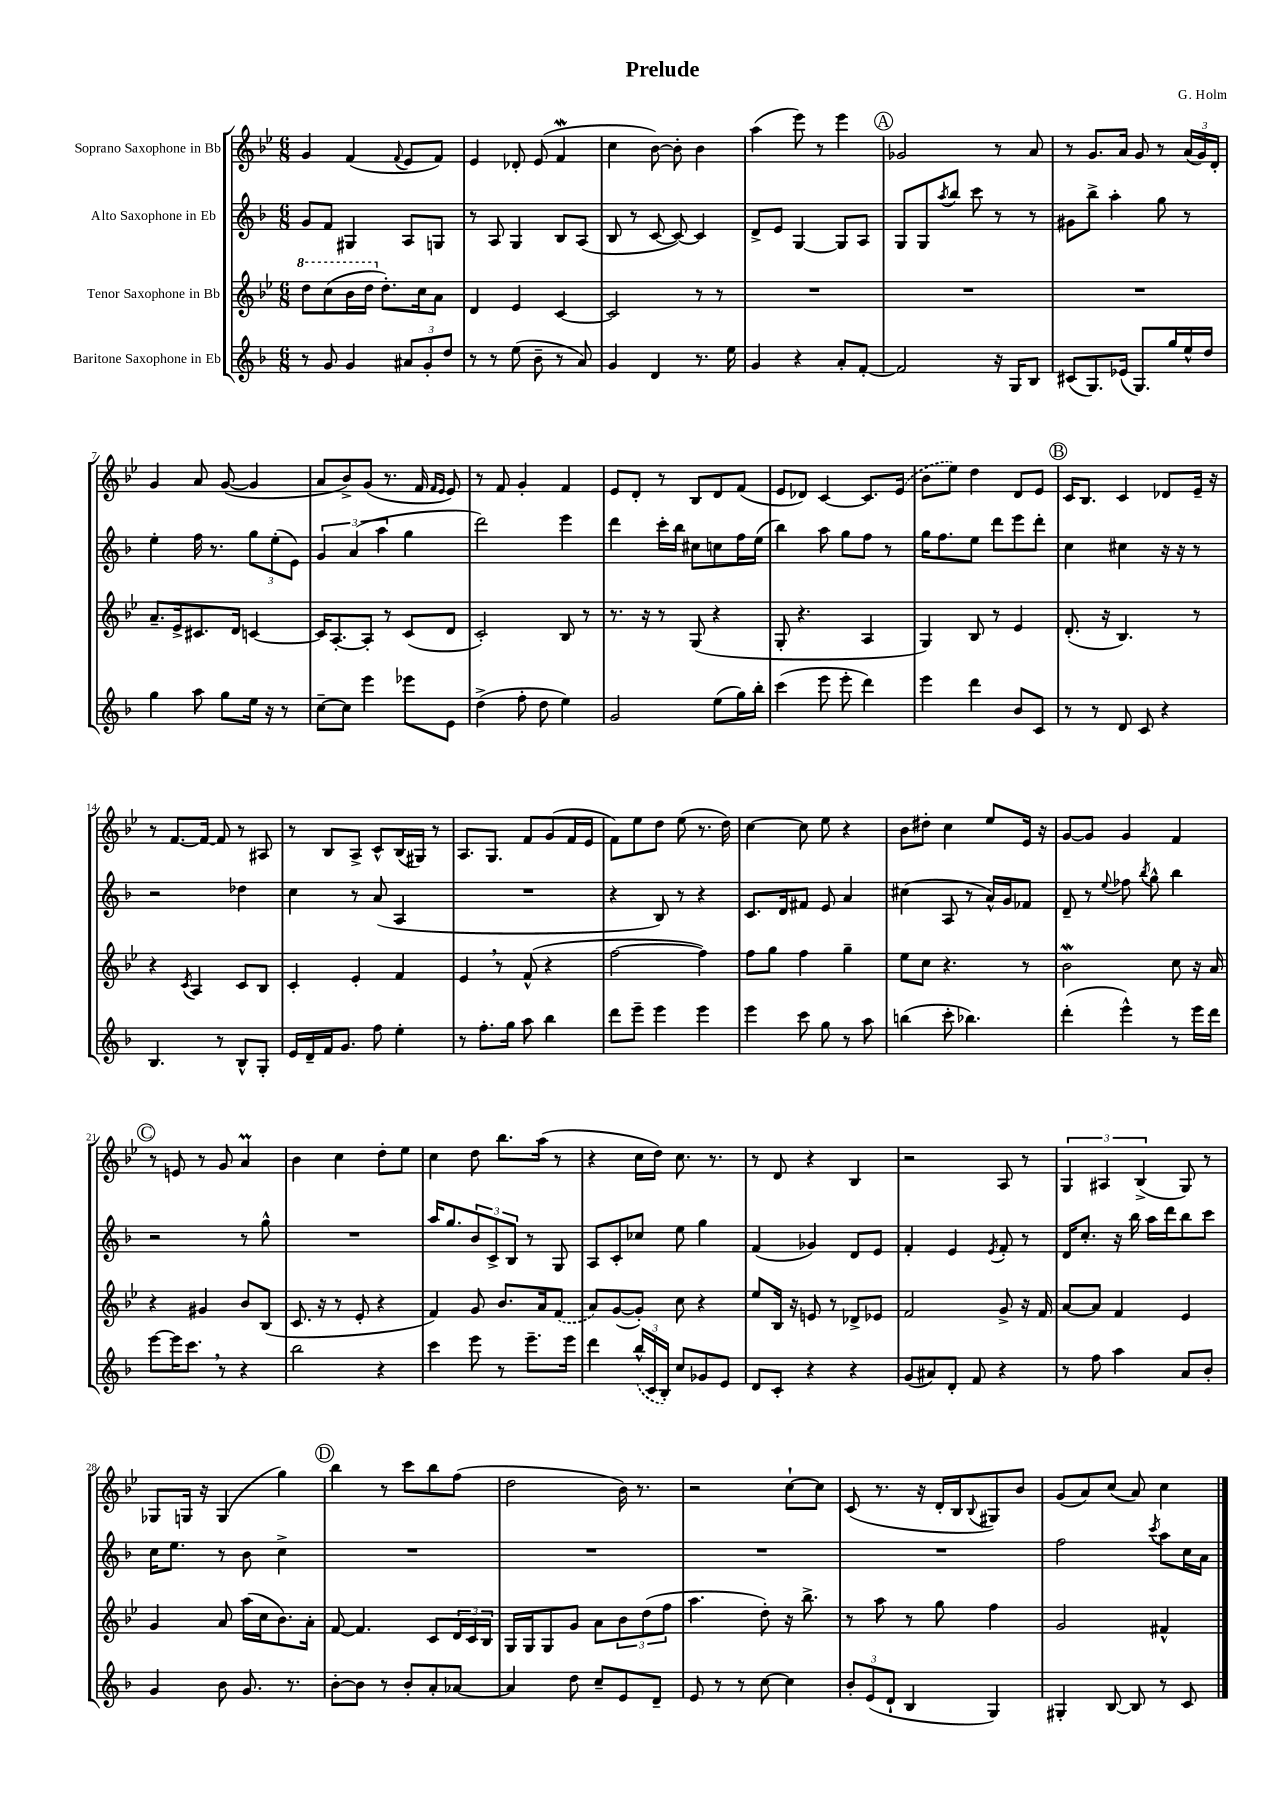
\header { title = "Prelude" composer = "G. Holm" }
<<
\new StaffGroup <<
\new Staff = "s0" \with { instrumentName = "Soprano Saxophone in Bb" } {
    \clef treble \key bes \major \numericTimeSignature \time 6/8
    g'4 f'4( \appoggiatura { f'8 } ees'8 f'8) |
    ees'4 des'8-. ees'8( f'4\mordent |
    c''4 bes'8~) bes'8-. bes'4 |
    a''4( ees'''8) r8 ees'''4 |
    \mark \markup { \circle "A" } ges'2 r8 a'8 |
    r8 g'8. a'16 g'8 r8 \tuplet 3/2 { a'16( g'16) d'16-. } |
    g'4 a'8 g'8~( g'4 |
    a'8 bes'8->) g'8( r8. f'16 \grace { f'16 ees'16 } ees'8) |
    r8 f'8 g'4-. f'4 |
    ees'8 d'8-. r8 bes8 d'8 f'8( |
    ees'8 des'8) c'4~ c'8. \once \slurDashed ees'16( |
    bes'8 ees''8) d''4 d'8 ees'8 |
    \mark \markup { \circle "B" } c'16 bes8. c'4 des'8 ees'16-- r16 |
    r8 f'8.~ f'16~ f'8 r8 ais8 |
    r8 bes8 a8-> c'8-^ bes16( gis16) r8 |
    a8. g8. f'8 g'8( f'16 ees'16 |
    f'8) ees''8 d''8 ees''8( r8. d''16) |
    c''4~ c''8 ees''8 r4 |
    bes'8 dis''8-. c''4 ees''8 ees'16 r16 |
    g'8~ g'8 g'4 f'4 |
    \mark \markup { \circle "C" } r8 e'8 r8 g'8 a'4\prall |
    bes'4 c''4 d''8-. ees''8 |
    c''4 d''8 bes''8. a''16( r8 |
    r4 c''16 d''16) c''8. r8. |
    r8 d'8 r4 bes4 |
    r2 a8 r8 |
    \tuplet 3/2 { g4 ais4 bes4->( } g8) r8 |
    ges8 g16 r16 g4( g''4) |
    \mark \markup { \circle "D" } bes''4 r8 c'''8 bes''8 f''8( |
    d''2 bes'16) r8. |
    r2 c''8~-! c''8 |
    c'8( r8. r16 d'16-. bes16 \appoggiatura { bes8 } gis8) bes'8 |
    g'8( a'8) c''8( a'8) c''4 \bar "|." |
}
\new Staff = "s1" \with { instrumentName = "Alto Saxophone in Eb" } {
    \clef treble \key f \major \numericTimeSignature \time 6/8
    g'8 f'8 gis4 a8 g8 |
    r8 a8 g4 bes8 a8( |
    bes8 r8 c'8~ c'8~) c'4 |
    d'8-> e'8 g4~ g8 a8 |
    \mark \markup { \circle "A" } g8 g8 \acciaccatura { a''8 } bes''8 c'''8 r8 r8 |
    gis'8 bes''8-> a''4-. g''8 r8 |
    e''4-. f''16 r8. \tuplet 3/2 { g''8 e''8-.( e'8) } |
    \tuplet 3/2 { g'4 a'4( a''4 } g''4 |
    d'''2) e'''4 |
    d'''4 c'''16-. bes''16 cis''8 c''8 f''16 e''16( |
    bes''4) a''8 g''8 f''8 r8 |
    g''16 f''8. e''8 d'''8 e'''8 d'''8-. |
    \mark \markup { \circle "B" } c''4 cis''4 r16 r16 r8 |
    r2 des''4 |
    c''4 r8 a'8( a4 |
    R2. |
    r4 bes8) r8 r4 |
    c'8. d'16 fis'8 e'8 a'4 |
    cis''4( a8 r8 a'16-^) g'16 fes'8 |
    d'8-- r8 \appoggiatura { e''8 } fes''8 \acciaccatura { bes''8 } g''8-^ bes''4 |
    \mark \markup { \circle "C" } r2 r8 g''8-^ |
    R2. |
    a''16 g''8. \tuplet 3/2 { bes'8 c'8-> bes8 } r8 g8 |
    a8 c'8-. ces''8 e''8 g''4 |
    f'4( ges'4) d'8 e'8 |
    f'4-. e'4 \acciaccatura { e'8 } f'8-. r8 |
    d'16 c''8.-. r16 bes''16 a''16 d'''16 bes''8 c'''8 |
    c''16 e''8. r8 bes'8 c''4-> |
    \mark \markup { \circle "D" } R2. |
    R2. |
    R2. |
    R2. |
    f''2 \acciaccatura { c'''8 } a''8 c''16 a'16 \bar "|." |
}
\new Staff = "s2" \with { instrumentName = "Tenor Saxophone in Bb" } {
    \clef treble \key bes \major \numericTimeSignature \time 6/8
    \ottava #1 d'''8 c'''8( bes''16 d'''16 \ottava #0 d''8.-.) c''16 a'8 |
    d'4 ees'4 c'4~ |
    c'2 r8 r8 |
    R2. |
    \mark \markup { \circle "A" } R2. |
    R2. |
    a'8.-- ees'16-> cis'8. d'16 c'4~ |
    c'16 a8.~-. a8-. r8 c'8( d'8 |
    c'2-.) bes8 r8 |
    r8. r16 r8 g8( r4 |
    g8-. r4. a4 |
    g4) bes8 r8 ees'4 |
    \mark \markup { \circle "B" } d'8.-.( r16 bes4.) r8 |
    r4 \acciaccatura { c'8 } a4 c'8 bes8 |
    c'4-. ees'4-. f'4 |
    ees'4 \breathe r8 f'8-^( r4 |
    f''2~ f''4) |
    f''8 g''8 f''4 g''4-- |
    ees''8 c''8 r4. r8 |
    bes'2\mordent c''8 r16 a'16 |
    \mark \markup { \circle "C" } r4 gis'4 bes'8 bes8( |
    c'8. r16 r8 ees'8-. r4 |
    f'4) g'8 bes'8. a'16 \once \slurDashed f'8( |
    a'8) g'8~( g'8-.) c''8 r4 |
    ees''8 bes16 r16 e'8 r8 des'8-> ees'8 |
    f'2 g'8-> r16 f'16 |
    a'8~ a'8 f'4 ees'4 |
    g'4 a'8 a''16( c''16 bes'8.) a'16-. |
    \mark \markup { \circle "D" } f'8~ f'4. c'8 \tuplet 3/2 { d'16 c'16 bes16 } |
    g16 g16 g8 g'8 a'8 \tuplet 3/2 { bes'8 d''8( f''8 } |
    a''4. d''8-.) r16 bes''8.-> |
    r8 a''8 r8 g''8 f''4 |
    g'2 fis'4-^ \bar "|." |
}
\new Staff = "s3" \with { instrumentName = "Baritone Saxophone in Eb" } {
    \clef treble \key f \major \numericTimeSignature \time 6/8
    r8 g'8 g'4 \tuplet 3/2 { ais'8 g'8-. d''8 } |
    r8 r8 e''8( bes'8-- r8 a'8) |
    g'4 d'4 r8. e''16 |
    g'4 r4 a'8-. f'8~-. |
    \mark \markup { \circle "A" } f'2 r16 g16 bes8 |
    cis'8( g8.) ees'16( g8.) g''16 e''16-^ d''16 |
    g''4 a''8 g''8 e''16 r16 r8 |
    c''8~-- c''8 e'''4 ees'''8 e'8 |
    d''4->( f''8-. d''8 e''4) |
    g'2 e''8( g''16) bes''16-. |
    c'''4( e'''8 e'''8-. d'''4) |
    e'''4 d'''4 bes'8 c'8 |
    \mark \markup { \circle "B" } r8 r8 d'8 c'8 r4 |
    bes4. r8 bes8-^ g8-. |
    e'16 d'16-- f'16 g'8. f''8 e''4-. |
    r8 f''8.-. g''16 a''8 bes''4 |
    d'''8 e'''8-- e'''4 e'''4 |
    e'''4 c'''8 g''8 r8 a''8 |
    b''4( c'''8-. bes''4.) |
    d'''4-.( e'''4-^) r8 e'''16 d'''16 |
    \mark \markup { \circle "C" } e'''8~ e'''16 c'''8. \breathe r8 r4 |
    bes''2 r4 |
    c'''4 e'''8 r8 e'''8.-- e'''16 |
    d'''4 \tuplet 3/2 { \once \slurDashed bes''16-^( c'16 bes16-.) } c''8 ges'8 e'8 |
    d'8 c'8-. r4 r4 |
    g'8( ais'8) d'8-. f'8 r4 |
    r8 f''8 a''4 a'8 bes'8-. |
    g'4 bes'8 g'8. r8. |
    \mark \markup { \circle "D" } bes'8~-. bes'8 r8 bes'8-. a'8-. aes'8~ |
    aes'4 d''8 c''8-- e'8 d'8-- |
    e'8 r8 r8 c''8~ c''4 |
    \tuplet 3/2 { bes'8-. e'8( d'8-! } bes4 g4) |
    gis4-. bes8~ bes8 r8 c'8 \bar "|." |
}
>>
>>
